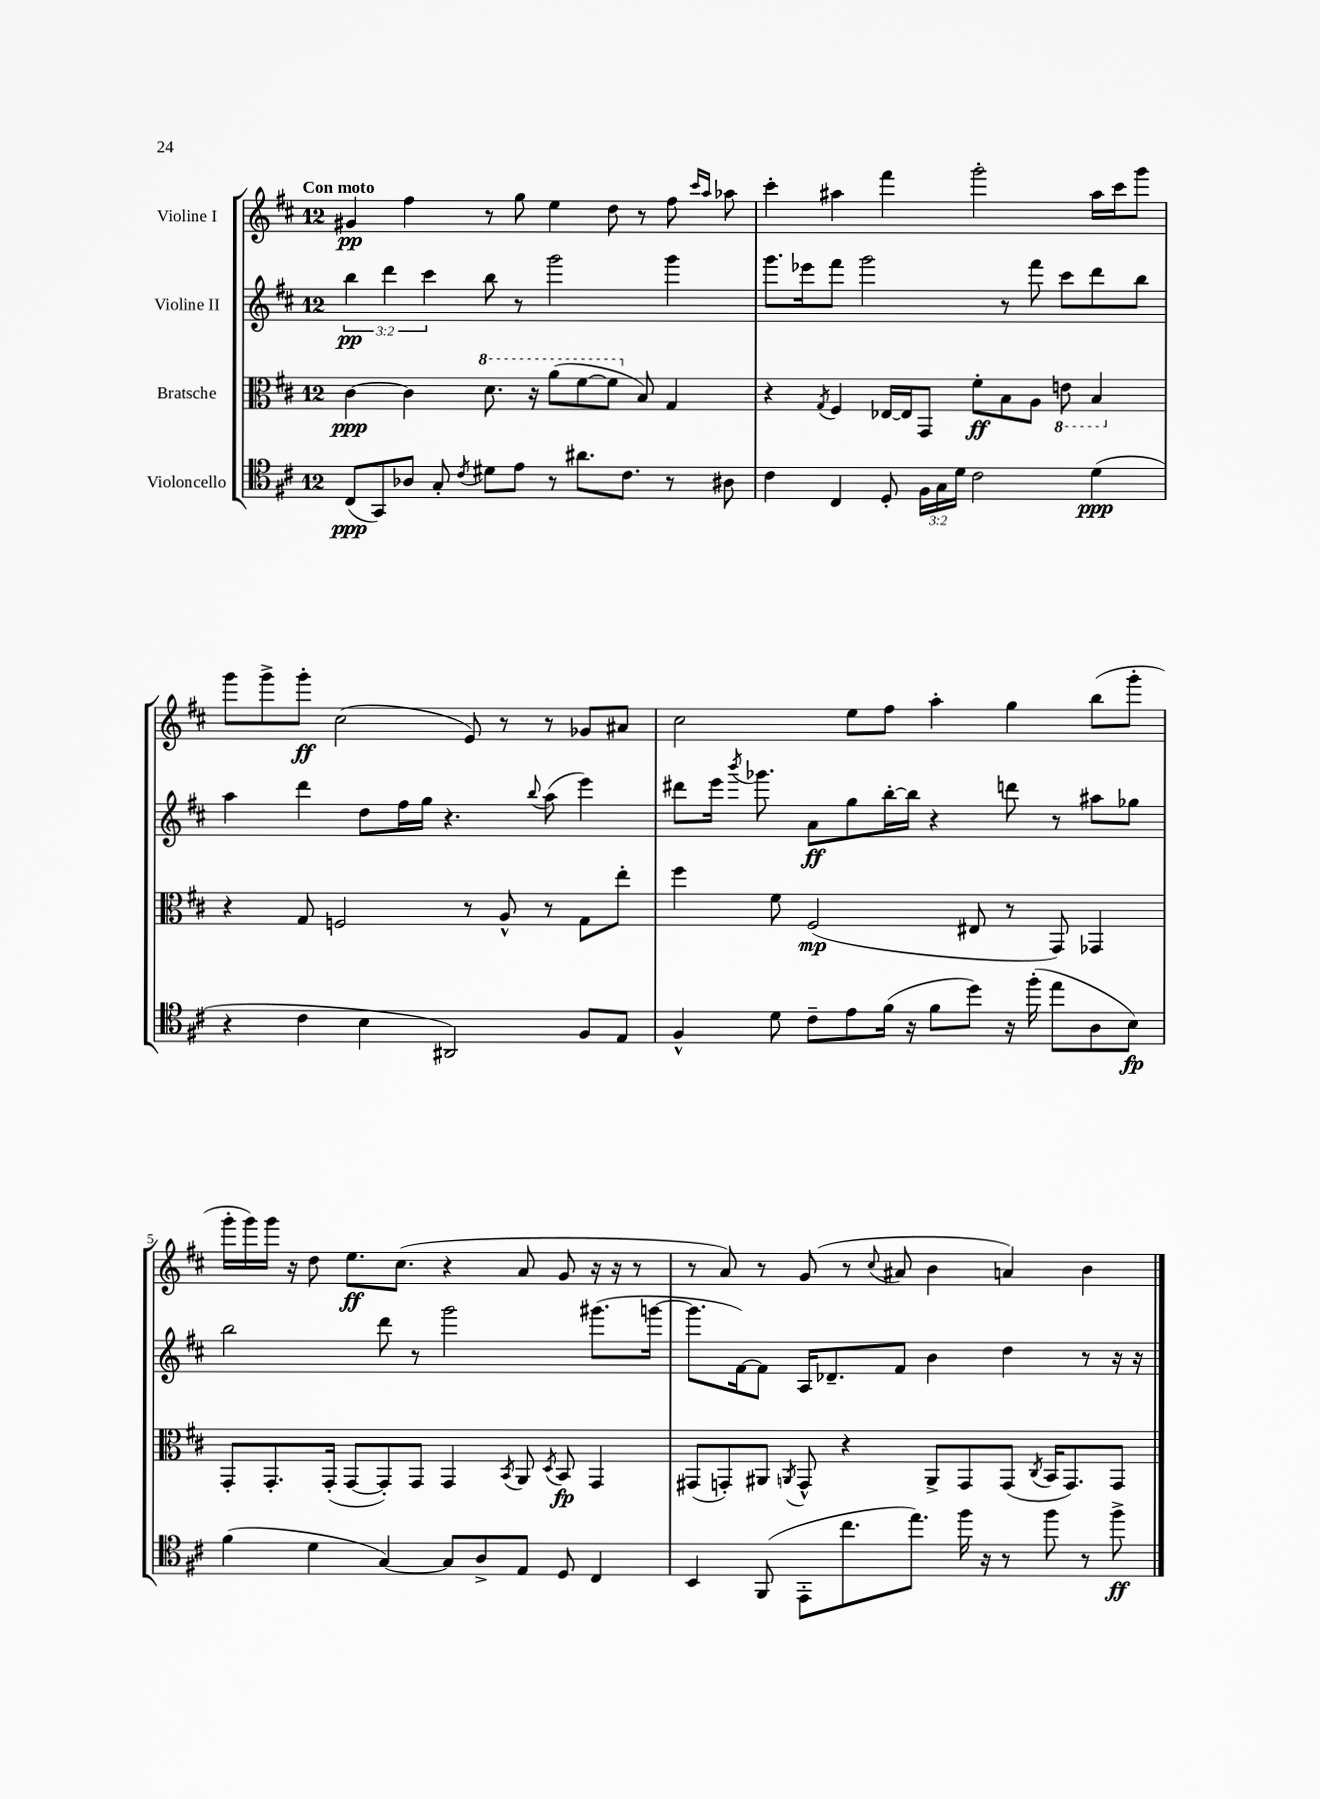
<<
\new StaffGroup <<
\new Staff = "s0" \with { instrumentName = "Violine I" } {
    \clef treble \key d \major \once \override Staff.TimeSignature.style = #'single-digit \time 12/8 \tempo "Con moto"
    \autoBeamOff gis'4\pp fis''4 r8 g''8 e''4 d''8 r8 fis''8 \grace { cis'''16[ a''16] } aes''8 |
    cis'''4-. ais''4 fis'''4 g'''2-. ais''16[ cis'''16 g'''8] |
    g'''8[ g'''8-> g'''8]-.\ff cis''2( e'8) r8 r8 ges'8[ ais'8] |
    cis''2 e''8[ fis''8] a''4-. g''4 b''8[( g'''8]-. |
    g'''16[-. g'''16) g'''16] r16 d''8 e''8.[\ff cis''8.]( r4 a'8 g'8 r16 r16 r8 |
    r8 a'8) r8 g'8( r8 \appoggiatura { cis''8 } ais'8 b'4 a'4) b'4 \bar "|." |
}
\new Staff = "s1" \with { instrumentName = "Violine II" } {
    \clef treble \key d \major \once \override Staff.TimeSignature.style = #'single-digit \time 12/8 \override Staff.TupletNumber.text = #tuplet-number::calc-fraction-text
    \autoBeamOff \tuplet 3/2 { b''4\pp d'''4 cis'''4 } b''8 r8 g'''2 g'''4 |
    g'''8.[ ees'''16 fis'''8] g'''2 r8 fis'''8 cis'''8[ d'''8 b''8] |
    a''4 d'''4 d''8[ fis''16 g''16] r4. \appoggiatura { b''8 } a''8( e'''4) |
    dis'''8[ e'''16] \acciaccatura { b'''8 } ges'''8. a'8[\ff g''8 b''16~-. b''16] r4 d'''8 r8 ais''8[ ges''8] |
    b''2 d'''8 r8 g'''2 gis'''8.[( g'''16]~ |
    g'''8.[ fis'16~) fis'8] a16[ des'8.-- fis'8] b'4 d''4 r8 r16 r16 \bar "|." |
}
\new Staff = "s2" \with { instrumentName = "Bratsche" } {
    \clef alto \key d \major \once \override Staff.TimeSignature.style = #'single-digit \time 12/8
    \autoBeamOff cis'4~\ppp cis'4 \ottava #1 d''8. r16 a''8[( fis''8~ fis''8] \ottava #0 b8) g4 |
    r4 \acciaccatura { g8 } fis4 ees16[~ ees16 g,8] fis'8[-.\ff b8 a8] \ottava #-1 e8 b,4 \ottava #0 |
    r4 g8 f2 r8 a8-^ r8 g8[ e''8]-. |
    fis''4 fis'8 fis2\mp( eis8 r8 g,8) ges,4 |
    g,8[-. g,8.-. g,16]-.( g,8[~ g,8-.) g,8] g,4 \acciaccatura { b,8 } a,8 \acciaccatura { d8 } b,8\fp g,4 |
    gis,8[( g,8-.) ais,8] \acciaccatura { a,8 } g,8-^ r4 a,8[-> g,8 g,8]( \acciaccatura { cis8 } b,16[ g,8.) g,8] \bar "|." |
}
\new Staff = "s3" \with { instrumentName = "Violoncello" } {
    \clef tenor \key d \major \once \override Staff.TimeSignature.style = #'single-digit \time 12/8 \override Staff.TupletNumber.text = #tuplet-number::calc-fraction-text
    \autoBeamOff cis8[\ppp( g,8) aes8] g8-. \acciaccatura { cis'8 } dis'8[ e'8] r8 ais'8.[ cis'8.] r8 ais8 |
    cis'4 cis4 d8-. \tuplet 3/2 { fis16[ g16 d'16] } cis'2 d'4\ppp( |
    r4 cis'4 b4 ais,2) fis8[ e8] |
    fis4-^ d'8 cis'8[-- e'8 fis'16]( r16 fis'8[ d''8]) r16 fis''16-.( e''8[ a8 b8]\fp) |
    fis'4( d'4 g4~) g8[ a8-> e8] d8 cis4 |
    b,4 fis,8( e,8[-. cis''8. e''8.]) fis''16 r16 r8 fis''8 r8 fis''8->\ff \bar "|." |
}
>>
>>
\layout { \context { \Score \override BarNumber.break-visibility = ##(#f #t #t) barNumberVisibility = #(every-nth-bar-number-visible 5) } }
